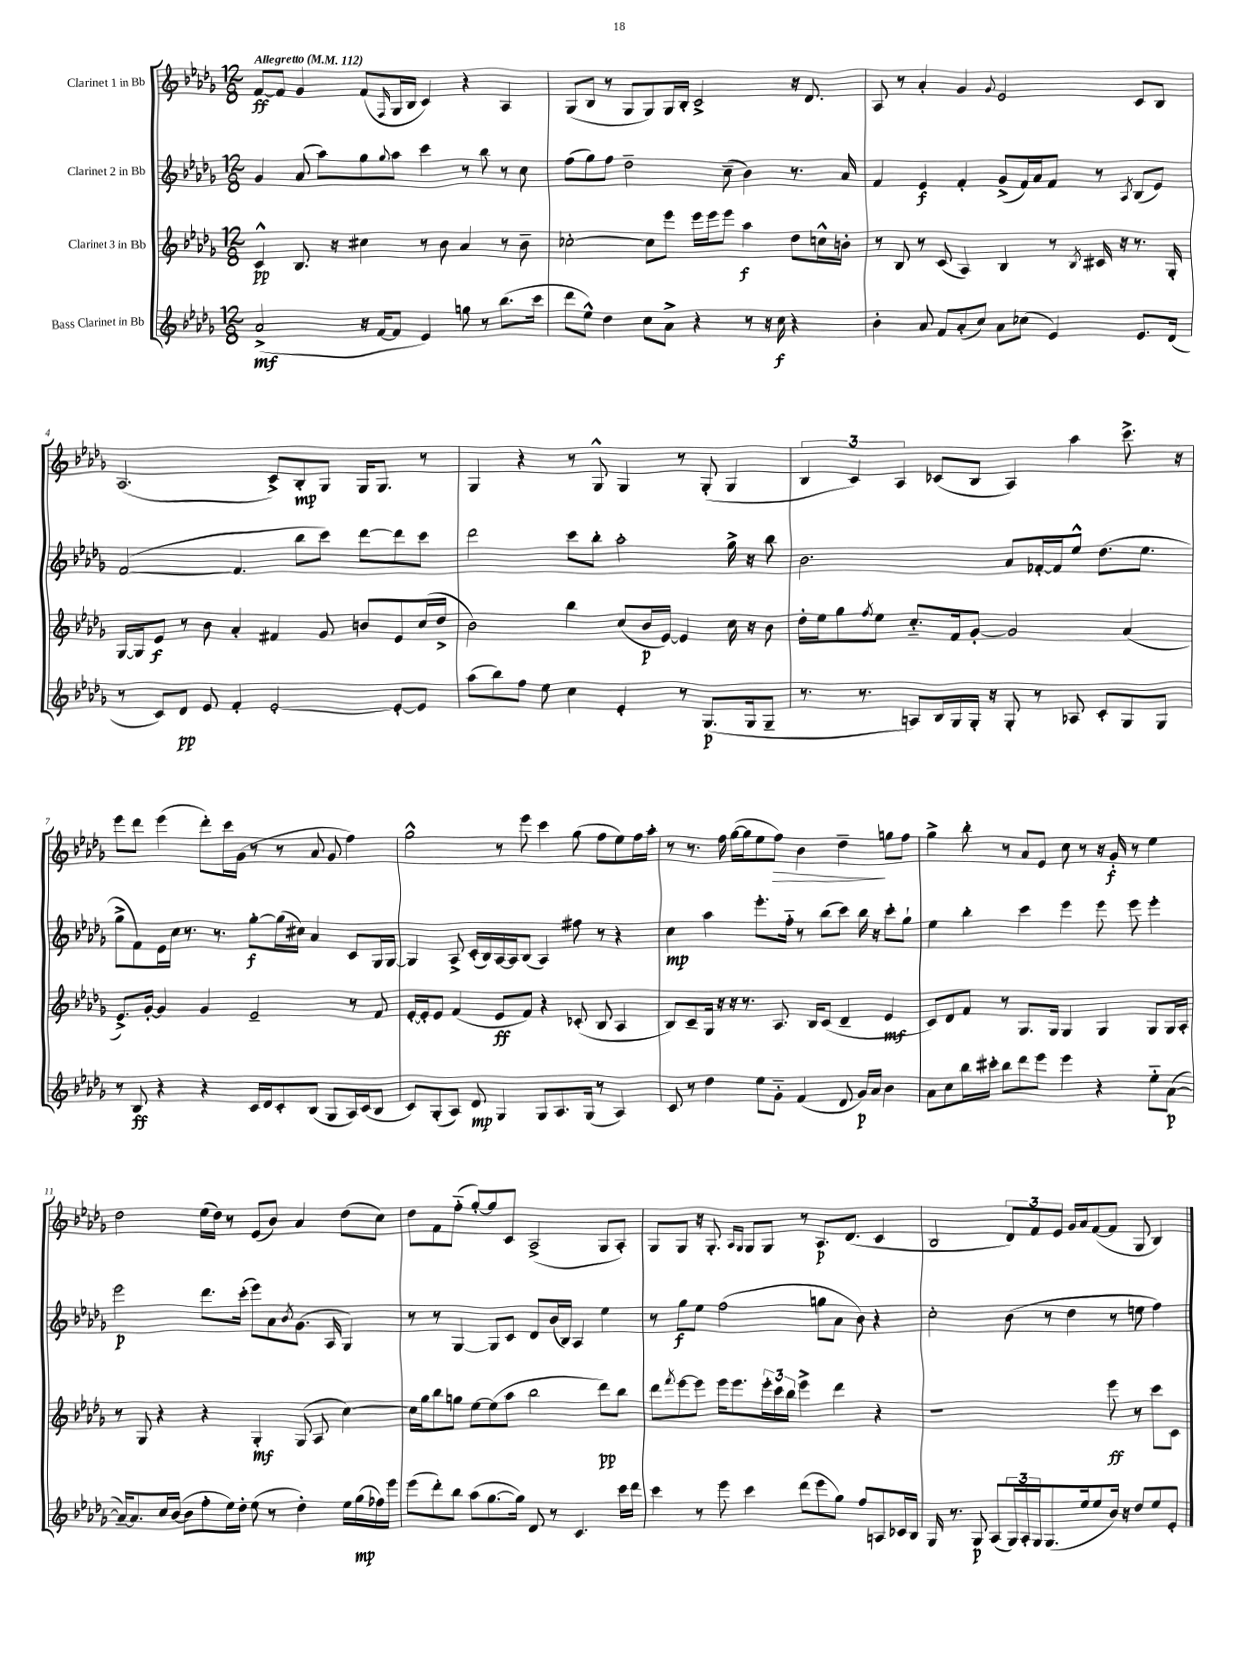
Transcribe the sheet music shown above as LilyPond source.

<<
\new StaffGroup <<
\new Staff = "s0" \with { instrumentName = "Clarinet 1 in Bb" } {
    \clef treble \key des \major \numericTimeSignature \time 12/8 \tempo "Allegretto" 4 = 112
    f'8~\ff f'8 ges'4 f'8( \grace { f16 } ges16 bes16 c'4) r4 aes4 |
    ges8( bes8 r8 ges8 ges8) ges16 bes16-. c'2-> r16 des'8. |
    aes8 r8 aes'4-. ges'4 \appoggiatura { ges'8 } ees'2 c'8 bes8 |
    aes2.( c'8->) bes8-.\mp ges8 ges16 ges8. r8 |
    ges4 r4 r8 ges8-^ ges4 r8 ges8-.( ges4 |
    \tuplet 3/2 { bes4 c'4) aes4 } ces'8( bes8 aes4) aes''4 c'''8.-> r16 |
    ees'''8 des'''8 ees'''4( des'''8-.) c'''16 ges'16( r8 r8 aes'8 ges'8 f''4) |
    ges''2-^ r8 ees'''8 c'''4 ges''8( f''8 ees''8) f''16 aes''16-. |
    r8 r8. f''16 ges''16~( ges''16 ees''8 f''8\>) bes'4 des''4--\! g''8 f''8 |
    ges''4-> bes''8-. r8 aes'8 ees'8 c''8 r8 r16 ges'16-.\f r8 ees''4 |
    des''2 ees''16( des''16) r8 ees'8( bes'8) aes'4 des''8( c''8) |
    des''8 f'8 f''8-_( ges''8~-.) ges''8 c'8 aes2->( ges8 aes8-.) |
    ges8 ges8 r16 ges8.-. \grace { aes16 ges16 } ges8 ges8 r8 aes8.\p des'8.( c'4 |
    bes2 \tuplet 3/2 { des'8) f'8 ees'8 } ges'16 aes'16 f'8~( f'8 ges8 bes4) \bar "|." |
}
\new Staff = "s1" \with { instrumentName = "Clarinet 2 in Bb" } {
    \clef treble \key des \major \numericTimeSignature \time 12/8
    ges'4 aes'8( aes''8) ges''8 \appoggiatura { ges''8 } aes''8 c'''4 r8 bes''8 r8 c''8 |
    f''8( ges''8) f''8 des''2-- c''8--( bes'4) r8. aes'16 |
    f'4 ees'4\f f'4-. ges'8->( f'16) aes'16 f'8 r8 \acciaccatura { aes8 } bes8( ees'8) |
    f'2~( f'4. bes''8 c'''8) des'''8~ des'''8 c'''8 |
    des'''2 c'''8 bes''8-. aes''2-. ges''16-> r16 bes''8 |
    bes'2. aes'8 fes'16~-. fes'16 ees''8-^ des''8.( ees''8. |
    ges''8-> f'8) ees'16 c''16 r8. r8. ges''8~-.\f ges''16( cis''16) aes'4 c'8 ges16 ges16~ |
    ges4 aes8-> c'16-.( bes16) aes16~ aes16 bes8( aes4) fis''8 r8 r4 |
    c''4\mp aes''4 ees'''8.-. f''16-_ r8 bes''8( c'''8) bes''16 r16 c'''8-. ges''8-! |
    ees''4 bes''4-. c'''4 ees'''4 ees'''8 ees'''8 ees'''4-. |
    ees'''2\p des'''8. c'''16-.( ees'''8) aes'8 \acciaccatura { bes'8 } ges'8.( aes16 ges4) |
    r8 r8 ges4~ ges8 c'8 des'8 bes'16( bes16) aes4 ees''4 |
    r8 ges''8\f ees''8 f''2( g''8 aes'8 bes'8) r4 |
    c''2-. bes'8( r8 des''4 r8 e''8 f''4) \bar "|." |
}
\new Staff = "s2" \with { instrumentName = "Clarinet 3 in Bb" } {
    \clef treble \key des \major \numericTimeSignature \time 12/8
    c'4-^\pp bes8. r16 cis''4 r8 bes'8 aes'4 r8 bes'8-- |
    ces''2~-. ces''8 ees'''8 ees'''16 ees'''16 ees'''8 aes''4\f des''8 c''16-^ b'16-. |
    r8 bes8 r8 c'8( aes4) bes4 r8 \acciaccatura { bes8 } cis'16 r16 r8. ges16-. |
    ges16~ ges16 ees'8\f r8 bes'8 aes'4-. fis'4 ges'8 b'8 ees'8 c''16( des''16-> |
    bes'2) bes''4 c''8( bes'16\p ees'16~) ees'4 c''16 r16 bes'8 |
    des''16-. ees''16 ges''8 \acciaccatura { f''8 } ees''8 c''8.-_ f'16 ges'8~-. ges'2 aes'4( |
    ees'8.->) ges'16~-. ges'4 ges'4 ees'2-- r8 f'8 |
    ees'16~-. ees'16-. ees'8 f'4( ees'8\ff f'8) r4 ces'8-.( bes8 aes4 |
    bes8) c'8-- ges16 r16 r16 r8. aes8. bes16 c'8( des'4-- ees'4\mf |
    c'8) des'8 f'8 r8 ges8. ges16 ges4 ges4 ges8 ges16 aes16-. |
    r8 ges8 r4 r4 ges4-.\mf ges8( aes8 c''4~) |
    c''16 ges''16 bes''8 g''8 ees''8~ ees''8( aes''8 bes''2 des'''8\pp) bes''8 |
    des'''8 \acciaccatura { f'''8 } ees'''8~ ees'''8 ees'''16 ees'''8. \tuplet 3/2 { ees'''16-. c'''16 bes''16 } ees'''4-> des'''4 r4 |
    r1 ees'''8\ff r8 c'''8 c'8 \bar "|." |
}
\new Staff = "s3" \with { instrumentName = "Bass Clarinet in Bb" } {
    \clef treble \key des \major \numericTimeSignature \time 12/8
    aes'2->\mf( r16 f'16~ f'8 ees'4) g''8 r8 bes''8.( c'''16 |
    des'''8 ees''8-^) des''4 c''8 aes'8-> r4 r8 r16 c''16\f r4 |
    bes'4-. aes'8 f'8 aes'8-.( c''8) aes'8 ces''8( ees'4) ees'8. des'16( |
    r8 c'8) des'8\pp ees'8 f'4-. ees'2~-. ees'8~-. ees'8 |
    aes''8( bes''8) f''8 ees''8 c''4 ees'4-. r8 ges8.\p( ges16 ges8-- |
    r8. r8. a8) bes16 ges16 ges16-. r16 ges8-. r8 aes8 c'8-. ges8 ges8 |
    r8 bes8\ff r4 r4 c'16 des'16 c'8-. bes8( ges8 aes16) c'16( bes8 |
    c'8) ges8-.( aes8) des'8\mp ges4 ges8 aes8. ges16( r8 aes4) |
    c'8 r8 des''4 ees''8 ges'8-_ f'4( des'8 ges'16\p) aes'16 bes'4 |
    aes'8 c''8 bes''16 cis'''16-. bes''8 des'''8 ees'''8 ees'''4 r4 ees''8-_ aes'8~\p( |
    aes'16~--) aes'8. c''16 bes'16~( bes'8 f''8-. ees''16) des''16-. ees''8( r8 des''4-.) ees''16 ges''16\mp( fes''16) ees'''16 |
    ees'''8( des'''8-.) bes''8 aes''8( ges''8.~ ges''16) des'8 r8 c'4. c'''16 des'''16 |
    c'''4 r8 ees'''8 c'''4 des'''8( ees'''8 ges''8) f''8 a8 ces'16 bes16 |
    ges16 r8. ges8\p aes8( \tuplet 3/2 { ges16) aes16-. ges16 } ges8.( ees''16 ees''8 bes'16) r16 des''8 ees''8 ees'8-. \bar "|." |
}
>>
>>
